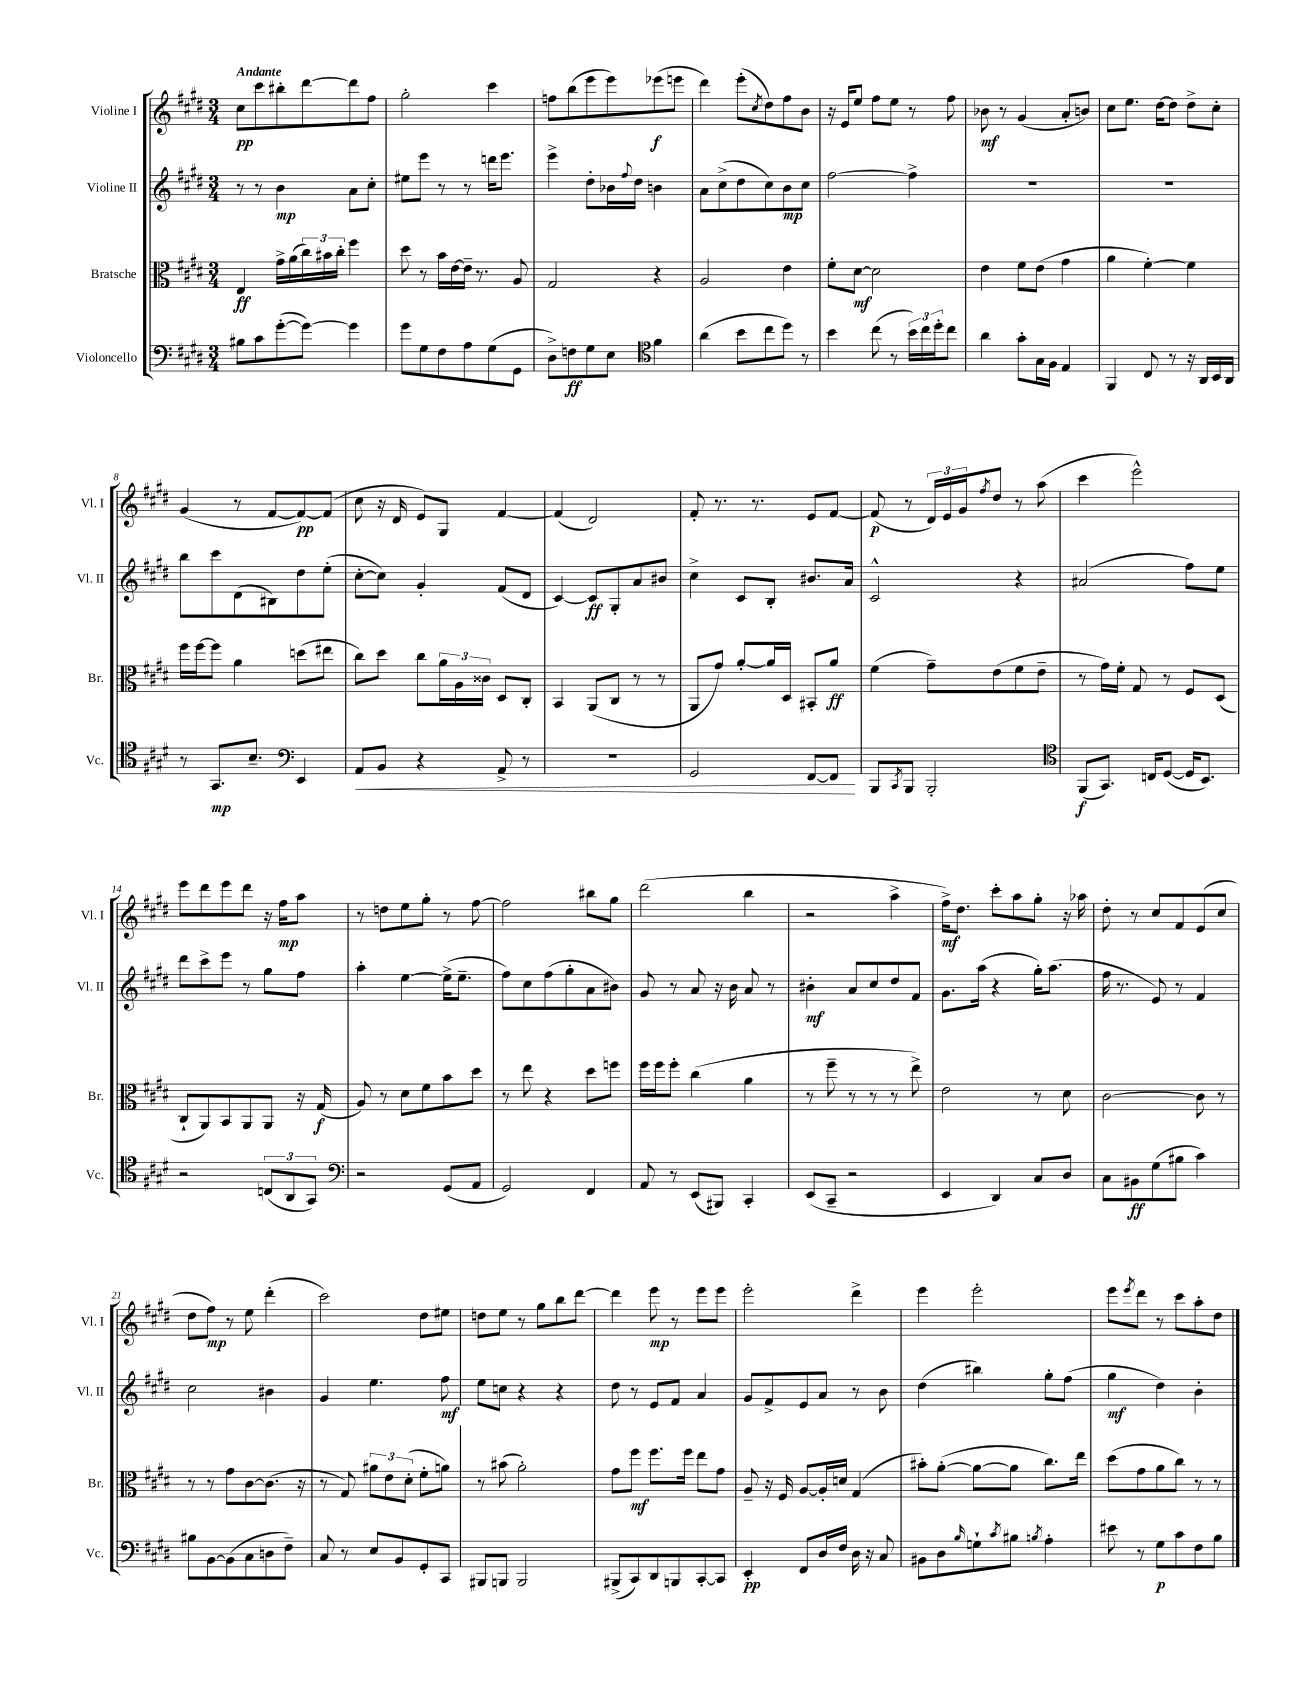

**kern	**kern	**kern	**kern
*staff4	*staff3	*staff2	*staff1
*clefF4	*clefC3	*clefG2	*clefG2
*k[f#c#g#d#]	*k[f#c#g#d#]	*k[f#c#g#d#]	*k[f#c#g#d#]
*M3/4	*M3/4	*M3/4	*M3/4
8B#	4E	8r	8cc#
8c#	.	8r	8ccc#
([8g#'	16g#^	4b	8bb#'
.	(16a	.	.
8g#_)	24cc#)	.	[8ddd#
.	24b#	.	.
.	24cc#'	.	.
4g#]	4ff#	8a	8ddd#]
.	.	8cc#'	8ff#
=	=	=	=
8g#	8dd#	8ee#	2gg#'
8G#	8r	8eee	.
8F#	16b	8r	.
.	[16e	.	.
8A	16e~]	8r	.
.	8.r	.	.
(8G#	.	16ddd	4ccc#
.	.	8.eee	.
8GG#	8A	.	.
=	=	=	=
8D#^)	2G#	4eee^	8ff
8F	.	.	(8bb
8G#	.	8dd#'	8eee
8E	.	16b-	8eee)
.	.	8qqff#	.
.	.	16dd#	.
*clefC4	*	*	*
4f#	4r	4b	(8eee-
.	.	.	8eee
=	=	=	=
(4a	2A	8a	4ddd#)
.	.	(8cc#^	.
8b	.	8dd#	(8eee'
.	.	.	8qcc#
8cc#	.	8cc#)	8dd#)
8dd#)	4e	8b	8ff#
8r	.	8cc#	8b
=	=	=	=
4b	8f#'	[2ff#	16r
.	.	.	16e
.	[8d#	.	8ee
(8cc#	2d#]	.	8ff#
8r	.	.	8ee
24b)	.	4ff#^]	8r
24cc#	.	.	.
24dd#'	.	.	.
8cc#	.	.	8ff#
=	=	=	=
4a	4e	2.r	8b-
.	.	.	8r
8g#'	8f#	.	(4g#
16G#	(8e	.	.
16F#	.	.	.
4E	4g#	.	8a'
.	.	.	8b)
=	=	=	=
4FF#	4a	2.r	8cc#
.	.	.	8.ee
8C#	[4f#')	.	.
.	.	.	[16dd#
8r	.	.	8dd#]
16r	4f#]	.	8dd#^
16AA	.	.	.
16BB	.	.	8cc#'
16AA	.	.	.
=	=	=	=
8r	16ff#	8bb	(4g#
.	[16ff#	.	.
8.GG#	8ff#]	8ccc#	.
.	4a	(8d#	8r
8.B~	.	.	.
.	.	8B#)	[8f#
*clefF4	*	*	*
4EE	(8dd	8dd#	8f#_)
.	8ee#	(8ee'	(8f#]
=	=	=	=
8AA	8cc#)	[8cc#'	8cc#
8BB	8dd#	8cc#])	16r
.	.	.	16d#
4r	8cc#	4g#'	8e)
.	24a	.	8G#
.	24A	.	.
.	24c##	.	.
8AA^	8D#	(8f#	[4f#
8r	8C#'	8d#	.
=	=	=	=
2.r	4BB	[4c#)	(4f#]
.	(8AA	8c#]	2d#)
.	8C#	8G#'	.
.	8r	8a	.
.	8r	8b#	.
=	=	=	=
2GG#	8AA	4cc#^	8f#'
.	8g#)	.	8.r
.	[8a'	8c#	.
.	.	.	8.r
.	16a]	8B'	.
.	16D#	.	.
[8FF#	8BB#'	8.b#	8e
8FF#]	8a	.	[8f#
.	.	16a	.
=	=	=	=
8BBB	(4f#	2c#^^	(8f#]
8qCC#	.	.	.
8BBB	.	.	8r
2BBB'	8g#~)	.	24d#)
.	.	.	24e
.	.	.	24g#
.	.	.	8qff#
.	(8e	.	8dd#
.	8f#	4r	8r
.	8e~	.	(8aa
=	=	=	=
*clefC4	*	*	*
(8FF#	8r	(2a#	4ccc#
8.GG#)	16g#)	.	.
.	16f#'	.	.
.	8G#	.	2eee^^)
16C	.	.	.
([8D#	8r	.	.
16D#]	8F#	8ff#)	.
8.BB)	.	.	.
.	(8D#	8ee	.
=	=	=	=
2r	8C#`	8ddd#	8eee
.	8AA)	8ccc#^	8ddd#
.	8BB	8eee	8eee
.	8AA	8r	8ddd#
(12C	8AA	8gg#	16r
.	.	.	16ff#
12AA	.	.	.
.	16r	8ff#	8aa
12GG#)	.	.	.
.	(16G#	.	.
=	=	=	=
*clefF4	*	*	*
2r	8A)	4aa'	8r
.	8r	.	8dd
.	8d#	[4ee	8ee
.	8f#	.	8gg#'
(8GG#	8b	(16ee^]	8r
.	.	8.ee~	.
8AA	8dd#	.	[8ff#
=	=	=	=
2GG#)	8r	8ff#)	2ff#]
.	8ee	8cc#	.
.	4r	(8ff#	.
.	.	8gg#'	.
4FF#	8dd#	8a	8bb#
.	8ff	8b#)	8gg#
=	=	=	=
8AA	16ff#	8g#	(2ddd#
.	16ff#	.	.
8r	8ff#'	8r	.
(8EE	(4cc#	8a	.
8BBB#)	.	16r	.
.	.	16b	.
4CC#'	4a	8a	4bb
.	.	8r	.
=	=	=	=
(8EE	8r	4b#'	2r
8CC#~	8ff#~	.	.
2r	8r	8a	.
.	8r	8cc#	.
.	8r	8dd#	4aa^
.	8ee^)	8f#	.
=	=	=	=
4EE	2e	8.g#	16ff#^)
.	.	.	8.dd#
.	.	(16aa	.
4DD#)	.	4r	8ccc#'
.	.	.	8aa
8C#	8r	16gg#')	8gg#'
.	.	(8.aa	.
8D#	8d#	.	16r
.	.	.	16aa-
=	=	=	=
8C#	[2c#	16ff#	8dd#'
.	.	8.r	.
8BB#	.	.	8r
(8G#	.	8e)	8cc#
8B#	.	8r	8f#
4c#)	8c#]	4f#	(8e
.	8r	.	8cc#
=	=	=	=
8B#	8r	2cc#	8dd#
[8BB	8r	.	8ff#)
(8BB]	8g#	.	8r
8C#	[8c#	.	8ee
8D	(8.c#]	4b#	(4ddd#'
8F#~)	.	.	.
.	16r	.	.
=	=	=	=
8C#	8r	4g#	2ccc#)
8r	8G#)	.	.
8E	12a#	4.ee	.
.	12e	.	.
8BB	.	.	.
.	(12d#'	.	.
8GG#'	8f#'	.	8dd#
8CC#	8a)	8ff#	8ee#
=	=	=	=
8BBB#	8r	8ee	8dd
8BBB	(8b#	8cc	8ee
2BBB	2a')	4r	8r
.	.	.	8gg#
.	.	4r	8bb
.	.	.	[8ddd#
=	=	=	=
(8BBB#^	8g#	8dd#	4ddd#]
8CC#)	8ff#	8r	.
8DD#	8.ff#	8e	8eee
8BBB	.	8f#	8r
.	16ff#	.	.
[8CC#'	8ee	4a	8eee
8CC#]	8g#	.	8eee
=	=	=	=
4EE'	8A~	8g#	2eee'
.	16r	8f#^	.
.	16F#	.	.
8FF#	[8A	8e	.
16D#	16A']	8a	.
16F#	16d	.	.
16D#	(4G#	8r	4ddd#^
16r	.	.	.
8C#	.	8b	.
=	=	=	=
8BB#	8b#')	(4dd#	4eee
8D#	([8a'	.	.
16qqB	.	.	.
8G`	8a_	4bb#)	2eee'
8qc#	.	.	.
8B#	8a]	.	.
8qB	.	.	.
4A'	8.cc#)	8gg#'	.
.	.	(8ff#	.
.	16ee	.	.
=	=	=	=
8e#	(8dd#	4gg#	8eee
.	.	.	8qeee
8r	8g#	.	8ddd#
8G#	8a	4dd#)	8r
8c#	8cc#)	.	8ccc#
8F#	8r	4b'	8aa'
8B	8r	.	8dd#
==	==	==	==
*-	*-	*-	*-
